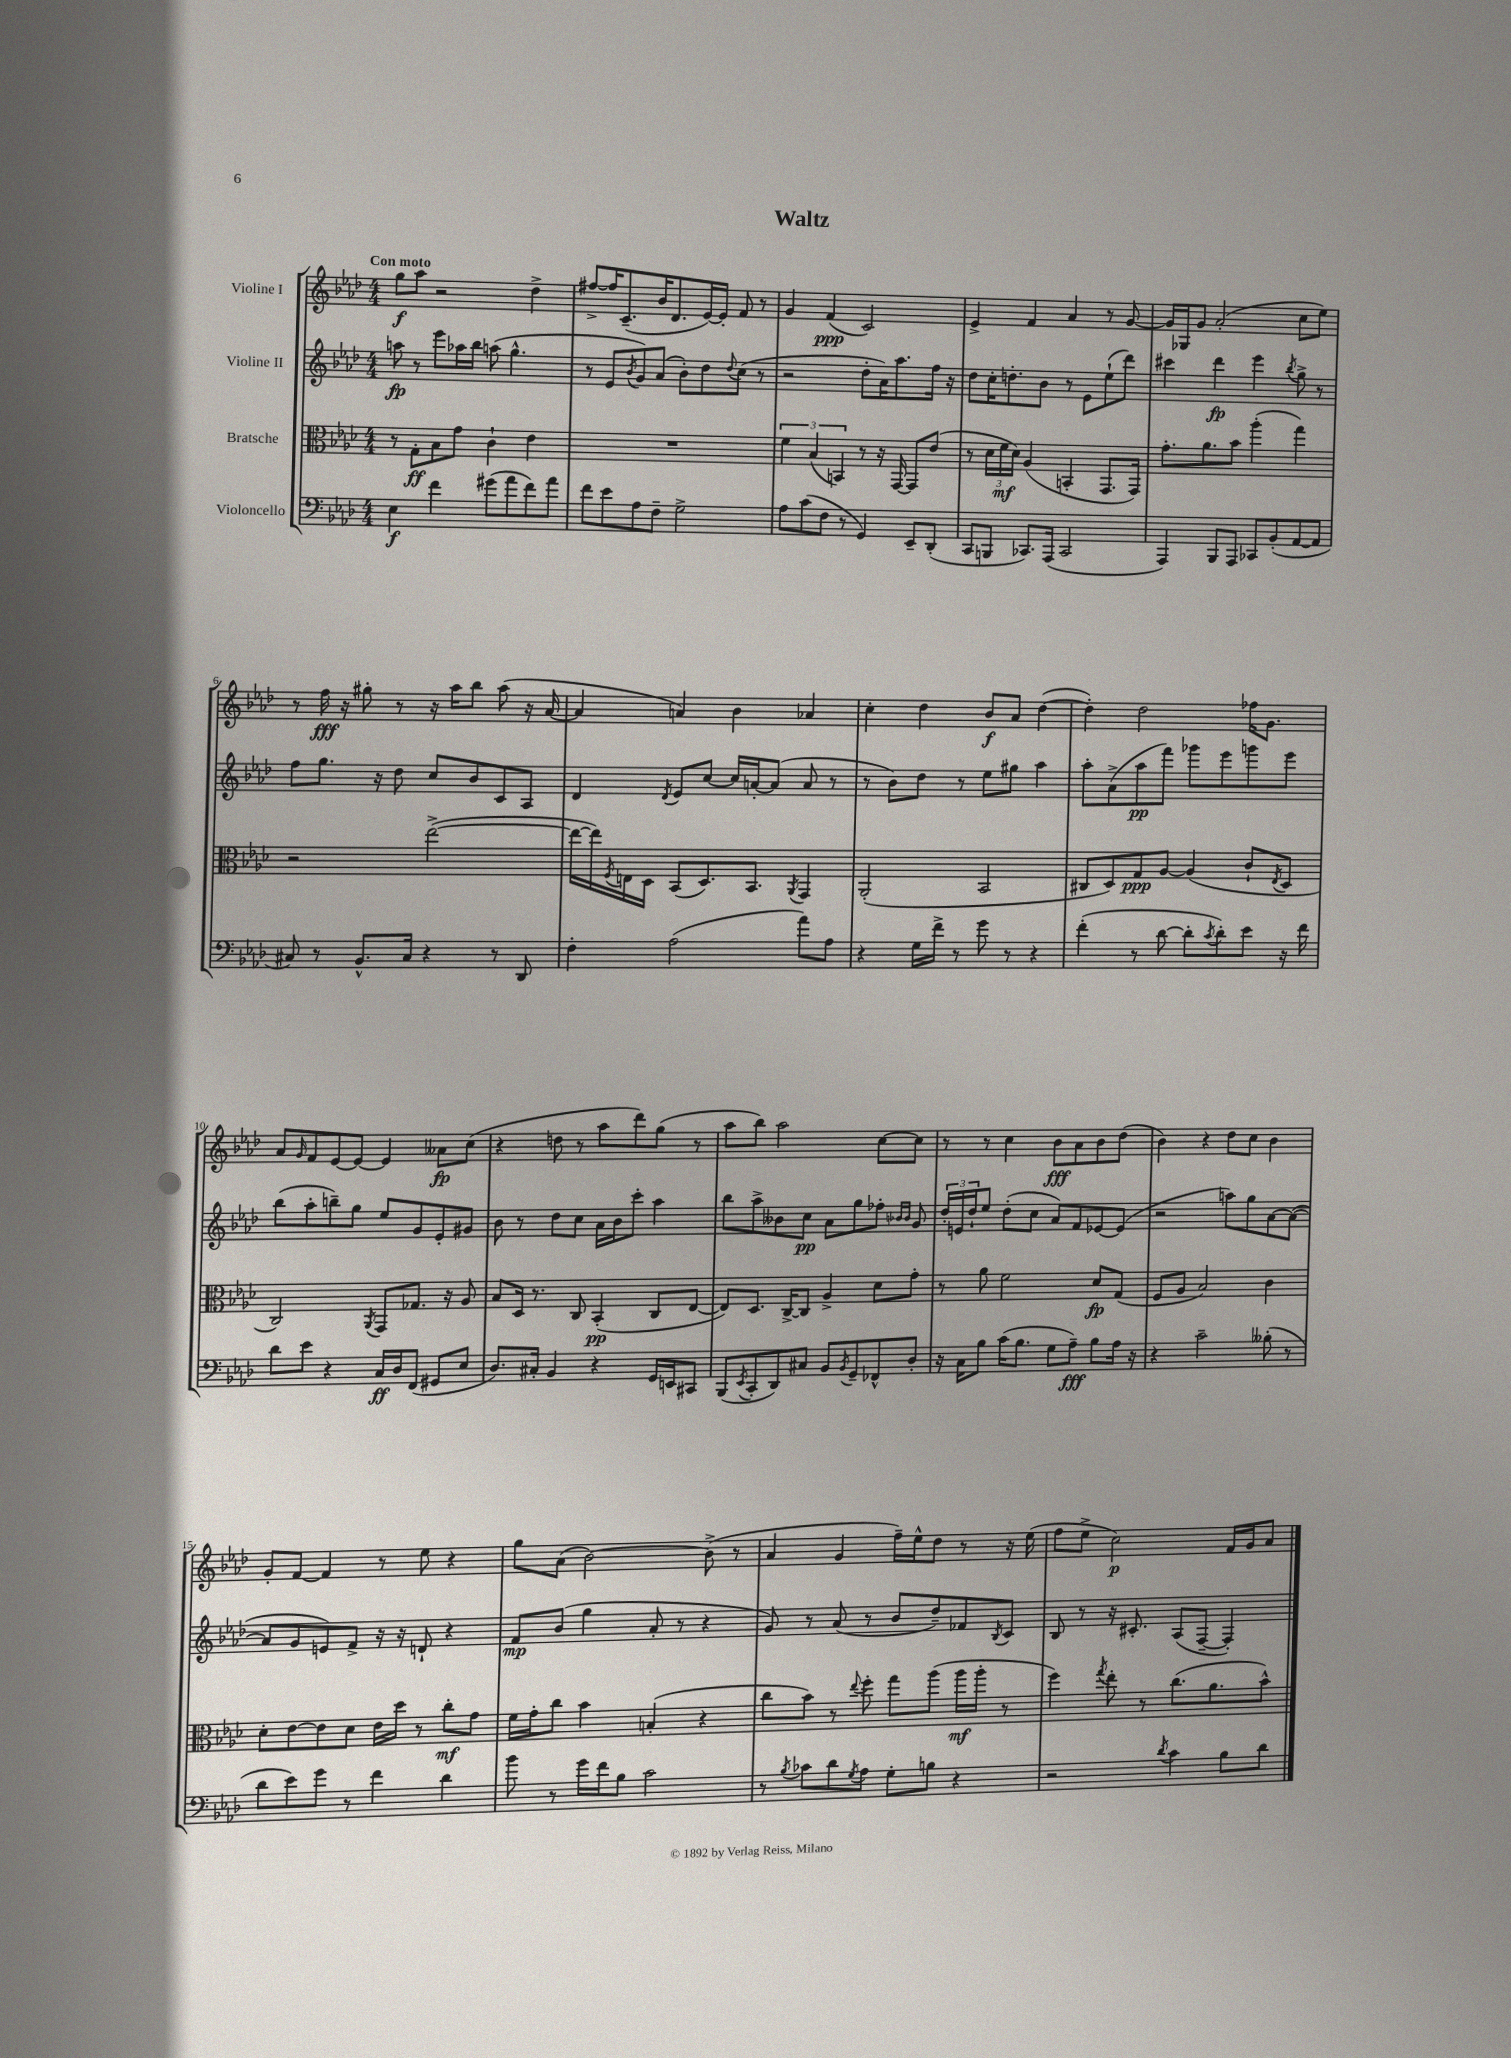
\header { title = "Waltz" }
<<
\new StaffGroup <<
\new Staff = "s0" \with { instrumentName = "Violine I" } {
    \clef treble \key aes \major \numericTimeSignature \time 4/4 \tempo "Con moto"
    g''8\f aes''8 r2 des''4-> |
    fis''8~-> fis''16 c'8.--( bes'16 des'8. ees'16~) ees'16-. f'8 r8 |
    g'4 f'4\ppp( c'2) |
    ees'4-> f'4 aes'4 r8 g'8~ |
    g'16 ges16 g'8 aes'2-.( c''8 ees''8) |
    r8 f''16\fff r16 gis''8-. r8 r16 aes''16 bes''8 aes''8( r16 aes'16~ |
    aes'4 a'4) bes'4 aes'4 |
    c''4-. des''4 bes'8\f aes'8 des''4~( |
    des''4-.) des''2 fes''16 g'8. |
    aes'8 \grace { g'16 } f'8 ees'8~ ees'8~ ees'4 aeses'8\fp c''8( |
    r4 d''8 r8 aes''8 des'''8) g''8( r8 |
    aes''8 bes''8) aes''2 c''8~ c''8 |
    r8 r8 c''4 bes'8\fff aes'8 bes'8 des''8( |
    bes'4) r4 des''8 c''8 bes'4 |
    g'8-. f'8~ f'4 r8 ees''8 r4 |
    g''8 aes'8( bes'2~) bes'8->( r8 |
    aes'4 g'4 f''16--) ees''16-^ des''8 r8 r16 ees''16( |
    f''8 ees''8-> c''2\p) f'16 g'16 aes'8 \bar "|." |
}
\new Staff = "s1" \with { instrumentName = "Violine II" } {
    \clef treble \key aes \major \numericTimeSignature \time 4/4
    a''8\fp r8 ees'''8 aes''16 bes''16 a''8( g''4.-^ |
    r8 ees'8 \acciaccatura { bes'8 } g'8) aes'8( bes'8-.) des''8 \appoggiatura { des''8 } c''8( r8 |
    r2 des''8-. aes'16) aes''8. f''16 r16 |
    des''8 c''16-. d''8.-. bes'8 r8 ees'8 ees''8-!( des'''8) |
    cis'''4 des'''4\fp ees'''4 \acciaccatura { bes''8 } g''8-> r8 |
    f''8 g''8. r16 des''8 c''8 bes'8 c'8 aes8 |
    des'4 \acciaccatura { des'8 } ees'8 c''8~ c''16 a'16~-. a'8( a'8 r8 |
    r8 bes'8) des''8 r8 ees''8 gis''8 aes''4 |
    aes''8-. aes'8->( aes''8\pp f'''8) ges'''8 ees'''8 g'''8 ees'''8 |
    bes''8( aes''8-. b''8--) g''8 ees''8 g'8 ees'8-. gis'8 |
    bes'8 r8 des''8 c''8 aes'16 bes'16 c'''8-. aes''4 |
    bes''8 aes''8-> beses'8 c''8\pp aes'8 g''8 fes''8-. \grace { bes'16 bes'16 } g'8 |
    \tuplet 3/2 { des''16-. e'16 des''16-! } ees''8 des''8-.( c''8 aes'8) f'8 ees'8~ ees'8( |
    r2 a''8) g''8 aes'8~ aes'8~( |
    aes'8 g'8 e'8) f'8-> r16 r16 d'8-! r4 |
    f'8\mp bes'8( g''4 aes'8-. r8 r4 |
    g'8) r8 aes'8( r8 bes'8 des''8--) fes'8 \acciaccatura { bes8 } c'8 |
    bes8 r8 r16 cis'8.-. aes8( f8~-- f4-.) \bar "|." |
}
\new Staff = "s2" \with { instrumentName = "Bratsche" } {
    \clef alto \key aes \major \numericTimeSignature \time 4/4
    r8 g8-.\ff bes8 g'8 c'4-! ees'4 |
    R1 |
    \tuplet 3/2 { f'4 bes4( b,4) } r8 r16 g,16~ g,8 ees'8( |
    r8 \tuplet 3/2 { des'16 f'16\mf des'16) } aes4( b,4-. g,8. g,16) |
    g'8.-. aes'8. bes'8 aes''4-.( g''4) |
    r2 ees''2~->( |
    ees''16~ ees''16) \acciaccatura { f8 } e16 des16 bes,8( des8.) bes,8. \acciaccatura { aes,8 } g,4 |
    aes,2-.( bes,2 |
    cis8 des8) g8\ppp aes8~ aes4( c'8-! \acciaccatura { ees8 } des8 |
    c2) \acciaccatura { aes,8 } g,8 ges8. r16 aes8 |
    bes8 des16 r8. c8 bes,4-.\pp( c8 ees8~ |
    ees8) des8. c16~-> c8 aes4-> des'8 g'8-. |
    r8 aes'8 f'2 des'8\fp g8( |
    f8 aes8 bes2) c'4 |
    des'8-. ees'8~ ees'8 des'8 ees'16 des''16 r8 c''8-.\mf g'8 |
    f'16 g'16-. c''8 bes'4 b4-.( r4 |
    c''8 bes'8) r8 \appoggiatura { ees''8 } f''8-. g''8 aes''8( aes''16\mf aes''16-. r8 |
    f''4) \acciaccatura { g''8 } ees''8-. r8 c''8.( aes'8. bes'8-^) \bar "|." |
}
\new Staff = "s3" \with { instrumentName = "Violoncello" } {
    \clef bass \key aes \major \numericTimeSignature \time 4/4
    ees4\f f'4 gis'8( aes'8 f'8) aes'8 |
    f'8 ees'8 aes8 f8-- g2-> |
    aes8 c'8( f8 r8 g,4) ees,8-- des,8-.( |
    c,8 b,,8 ces,8.) aes,,16( ces,2 |
    aes,,4) bes,,8 aes,,8 ces,8 bes,8-.( aes,8~ aes,8 |
    cis8) r8 bes,8.-^ cis16 r4 r8 des,8 |
    f4-. aes2( aes'8) aes8 |
    r4 g16 f'16-> r8 g'8 r8 r4 |
    f'4-.( r8 des'8~ des'8-. \acciaccatura { c'8 } des'8-.) ees'8 r16 f'16 |
    des'8 ees'8 r4 c16\ff des16 f,8( gis,8 ees8 |
    des8.) cis16-. bes,4 r4 g,16 e,16 cis,8 |
    bes,,8( \acciaccatura { ees,8 } c,8-. des,8) cis8 bes,8 \acciaccatura { bes,8 } g,8-- fes,8-^ des8-. |
    r16 c16 bes8 c'16( bes8. g8 aes8--\fff) bes8 aes16 r16 |
    r4 c'2-- beses8-.( r8 |
    des'8 ees'8) g'8 r8 f'4 des'4 |
    bes'8 r8 g'16 f'16 bes8 c'2 |
    r8 \acciaccatura { bes8 } ces'8 des'8 \acciaccatura { g8 } aes8 g8-. b8 r4 |
    r2 \acciaccatura { des'8 } c'4 bes8 des'8 \bar "|." |
}
>>
>>
